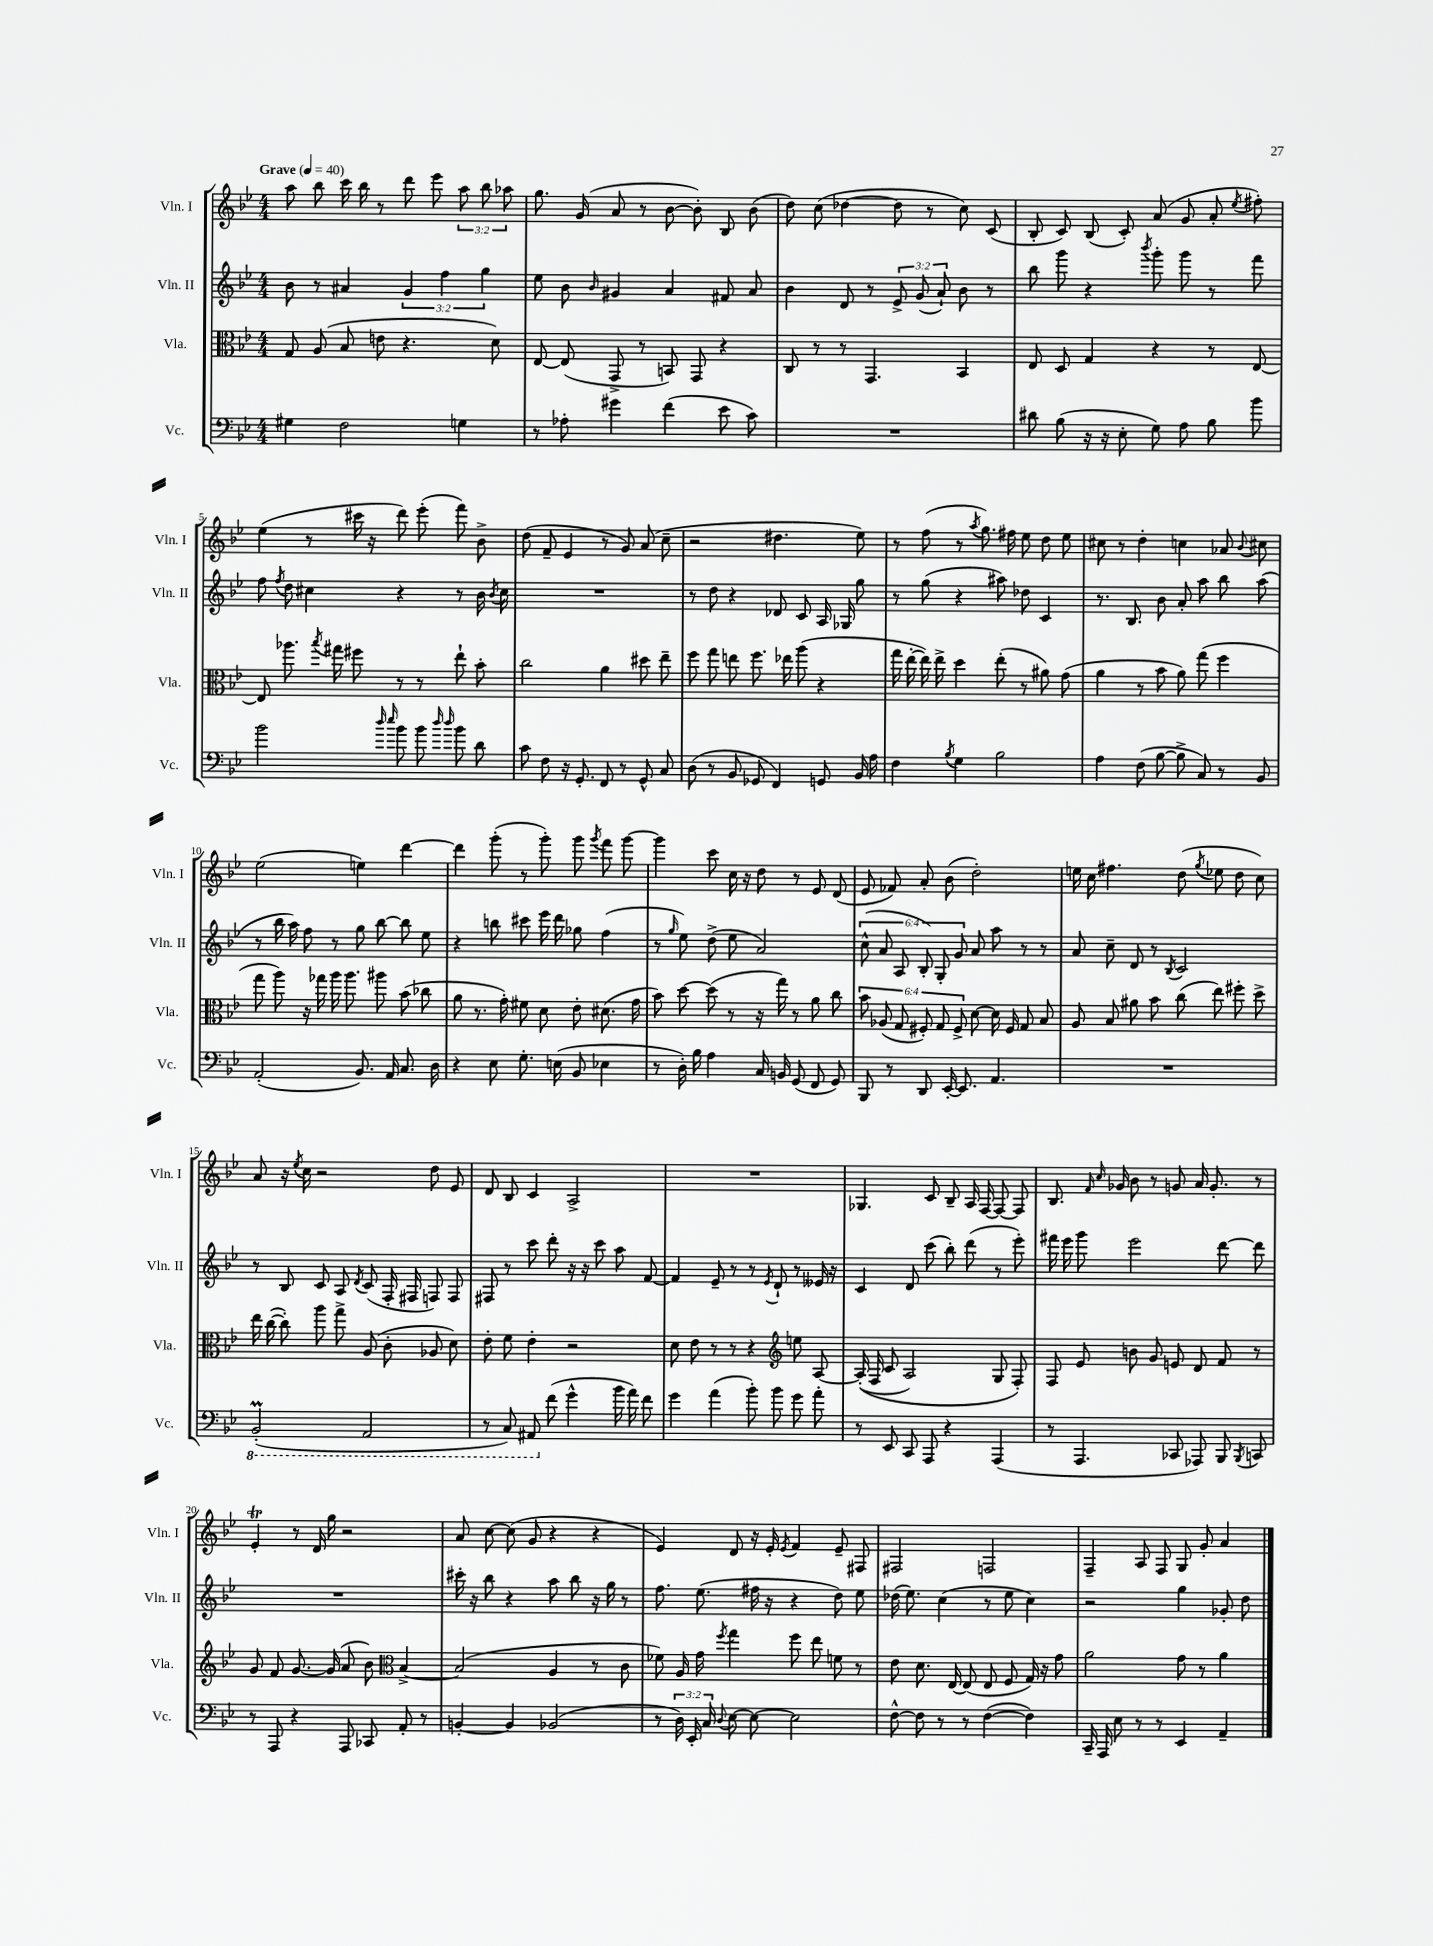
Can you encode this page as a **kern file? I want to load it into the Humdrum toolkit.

**kern	**kern	**kern	**kern
*staff4	*staff3	*staff2	*staff1
*clefF4	*clefC3	*clefG2	*clefG2
*k[b-e-]	*k[b-e-]	*k[b-e-]	*k[b-e-]
*M4/4	*M4/4	*M4/4	*M4/4
*MM40	*MM40	*MM40	*MM40
4G#	8G	8b-	8aa
.	(8A	8r	8bb-
2F	8B-	4a#	16ccc
.	.	.	16bb-
.	8e	.	8r
.	4.r	6g	8ddd
.	.	.	8eee-
.	.	6ff	.
4G	.	.	12aa
.	.	6gg	12bb-
.	8d)	.	.
.	.	.	12aa-
=	=	=	=
8r	[8E-	8ee-	8.gg
8A-'	(8E-]	8b-	.
.	.	.	(16g
.	.	16qqb-	.
4g#	8GG^	4g#	8a
.	8r	.	8r
(4f	8BB)	4a	[8b-
.	8GG	.	8b-'])
8e-	4r	8f#	8B-
8c)	.	8a	(8b-
=	=	=	=
1r	8C	4b-	8dd)
.	8r	.	(8cc
.	8r	8d	[4dd-
.	4.GG	8r	.
.	.	12e-^	8dd-]
.	.	(12g	.
.	.	.	8r
.	.	12a`)	.
.	4BB-	8b-	8cc)
.	.	8r	(8c
=	=	=	=
8d#	8E-	8bb-	8B-'
(8B-	8D	8ggg	8c)
16r	4G	4r	(8B-
16r	.	.	.
8E-'	.	.	8c')
.	.	8qbbb-	.
8G)	4r	8ggg'	(8a
8A	.	8ggg	8g
8B-	8r	8r	8a'
.	.	.	8qee-
8b-	[8E-	8fff	8ff#')
=	=	=	=
2b-	8E-]	8ff	(4ee-
.	.	8qff	.
.	8.aa-	8dd	.
.	.	4cc#	8r
.	8qbb-	.	.
.	16gg#	.	.
.	8ff#	.	16ccc#
.	.	.	16r
16qqdd	.	.	.
16qqee-	.	.	.
8b-	8r	4r	8ddd)
8b-	8r	.	(8eee-'
16qqdd	.	.	.
16qqdd	.	.	.
8b-	8ee-`	8r	8fff)
8d	8b-'	16b-	8b-^
.	.	8qb-	.
.	.	16cc#	.
=	=	=	=
8c	2cc	1r	(8dd
8F	.	.	8f~
16r	.	.	4e-
8.GG'	.	.	.
8FF	4a	.	8r
8r	.	.	8g)
8GG^^	8dd#	.	(8a
8C	8ee-~	.	8cc~
=	=	=	=
(8D	8ff	8r	2r
8r	8gg	8dd	.
8BB-	8ee	4r	.
8GG-	8.ff	.	.
4FF)	.	8d-	4.dd#
.	16ee-	.	.
.	(8aa	8c	.
8GG	4r	16A	.
.	.	16G-	.
16BB-	.	8gg	8ee-)
16A	.	.	.
=	=	=	=
4F	16gg	8r	8r
.	[16ee-'	.	.
.	16ee-])	(8gg	(8ff
.	16ee-^	.	.
8qB-	.	.	.
4G	4dd	4r	8r
.	.	.	8qaa
.	.	.	8.gg)
2B-	(8ee-'	8aa#)	.
.	.	.	16ff#
.	8r	8dd-	8ee-
.	8a#)	4c	8dd
.	(8g	.	8ee-
=	=	=	=
4A	4a	8.r	8cc#
.	.	.	8r
.	.	8.B-	.
(8F	8r	.	4dd'
[8B-	8b-	8b-	.
8B-^]	8a)	8a'	4cc
8C)	(8gg	8aa	.
8r	4ff	8bb-	8a-
.	.	.	8qqb-
8BB-	.	(8aa	8cc#
=	=	=	=
(2AA'	8gg	8r	(2ee-
.	8aa)	16bb-	.
.	.	16aa)	.
.	16r	8ff	.
.	16gg-	.	.
.	16aa	8r	.
.	8.aa	.	.
8.BB-)	.	8gg	4ee)
.	8aa#	[8bb-	.
16AA	.	.	.
8.C	(8b-	8bb-]	[4ddd
.	8cc-	8ee-	.
16D	.	.	.
=	=	=	=
4r	8a	4r	4ddd]
.	8.r	.	.
8E-	.	8bb	(8ggg'
.	16g')	.	.
8.G'	8f#	8ccc#	8r
.	8d	16eee-	8ggg')
(16E	.	16ddd	.
8BB-	8e-'	8gg-	8ggg
.	.	.	8qggg
4E-	(8.d#	(4ff	8fff
.	.	.	[8ggg
.	16g	.	.
=	=	=	=
8r	8b-)	8r	4ggg]
.	.	16qqgg	.
16D')	[8dd	8ee-)	.
16B-	.	.	.
4A	(8dd]	(8dd^	8ccc
.	8r	8ee-	16cc
.	.	.	16r
16C	16r	2a)	8dd
16BB	16gg)	.	.
(8GG	8r	.	8r
8FF	8a	.	8e-
8GG)	8cc	.	(8d
=	=	=	=
8BBB-	12b-	(12cc^^	8e-
.	(12A-	12a	.
8r	.	.	8f-)
.	12G	12A	.
8DD	12F#')	12B-')	8a'
.	12G	12G'	.
[16EE-'	.	.	(8b-
.	12F#^	12g	.
8.EE-]	.	.	.
.	[8d	8a	2dd')
4.AA	16d]	8aa	.
.	16F#	.	.
.	8G	8r	.
.	8B-	8r	.
=	=	=	=
1r	8A	8a	16ee
.	.	.	16cc
.	8B-	8cc~	4.ff#
.	8a#	8d	.
.	8b-	8r	.
.	.	8qB-	.
.	(8cc	2c	(8dd
.	.	.	8qgg
.	8ee-)	.	8ee-
.	8ff#'	.	8dd
.	8dd^	.	8cc)
=	=	=	=
(2BBB-'	16ee-	8r	8a
.	([16cc	.	.
.	8cc'])	8B-	16r
.	.	.	8qee-
.	.	.	16cc
.	8aa	8c	2r
.	8gg^	8A	.
.	.	8qd	.
2AAA	(8A	(8c	.
.	8c'	16F'	.
.	.	16F#	.
.	8A-	8F)	8dd
.	8d)	8F	8e-
=	=	=	=
8r	8e-'	8F#	8d
8CC)	8f	8r	8B-
8AAA#	4e-'	8ccc	4c
(8f	.	8ddd'	.
4g^^	2r	16r	2A^
.	.	16r	.
.	.	8ccc	.
16b-	.	8aa	.
16a)	.	.	.
8f	.	[8f	.
=	=	=	=
4g	8d	4f]	1r
.	8e-	.	.
(4a	8r	8e-~	.
.	8r	8r	.
8b-')	4r	8r	.
.	.	8qe-	.
8b-	.	8d`	.
*	*clefG2	*	*
8g	8ee	8r	.
8a'	[8A	16e--	.
.	.	16r	.
=	=	=	=
8r	&((16A']	4c	4.G-
.	16F	.	.
8EE-	8c	.	.
8CC	2A)	8d	.
8AAA	.	(8ccc	8c
4r	.	8bb-')	8B-~
.	.	(8ddd	16A
.	.	.	[16F
(4AAA	8G	8r	8F_
.	8F'&)	8eee-')	8F]
=	=	=	=
8r	8F	16fff#	8.B-
.	.	16eee-	.
4.AAA	8e-	8ggg	.
.	.	.	16qqf
.	.	.	16qqcc
.	.	.	16g-
.	8b	2eee-	8b-
.	8g	.	8r
8CC-	8e	.	8g
8AAA-)	8d	.	16a
.	.	.	8.g'
8BBB-	8f	[8ddd	.
8qBBB-	.	.	.
8CC	8r	8ddd]	8r
=	=	=	=
8r	8g	1r	4e-'
8AAA	8f	.	.
4r	[8.g	.	8r
.	.	.	16d
.	(16g]	.	16gg
8AAA	8a	.	2r
8CC-	8b-)	.	.
*	*clefC3	*	*
8AA'	[4B-^	.	.
8r	.	.	.
=	=	=	=
[4BB'	(2B-]	16ccc#'	8a
.	.	16r	.
.	.	8bb-	[8cc
4BB]	.	4r	(8cc]
.	.	.	8g
(2BB-	4A	8aa	4r
.	.	8bb-	.
.	8r	16r	4r
.	.	16gg	.
.	8c	8r	.
=	=	=	=
8r	8f-)	8.ff	4e-)
24D)	16A	.	.
24EE-'	.	.	.
.	16g	(8.ee-	.
24C	.	.	.
8qqD	8qff	.	.
[8E-	4gg	.	8d
8E-_	.	16ff#	16r
.	.	16r	16e-'
.	.	.	8qe-
2E-]	8ff	4r	4f
.	8ee-	.	.
.	8f	8dd)	8e-~
.	8r	8ee-	8F#
=	=	=	=
[8F^^	8e-	(16dd-	2F#
.	.	8.ee-)	.
8F]	8.d	.	.
8r	.	(4cc	.
.	[16E-	.	.
8r	(8E-]	.	.
([4F	8E-	8r	2F
.	8F	8ee-	.
4F])	16G)	4cc)	.
.	16r	.	.
.	8g	.	.
=	=	=	=
16CC~	2a	2r	4F~
16AAA	.	.	.
8E-	.	.	.
8r	.	.	8A
8r	.	.	8F
4EE-	8g	4gg	8G
.	8r	.	8g'
4AA~	4a	8g-'	4a
.	.	8dd	.
==	==	==	==
*-	*-	*-	*-
